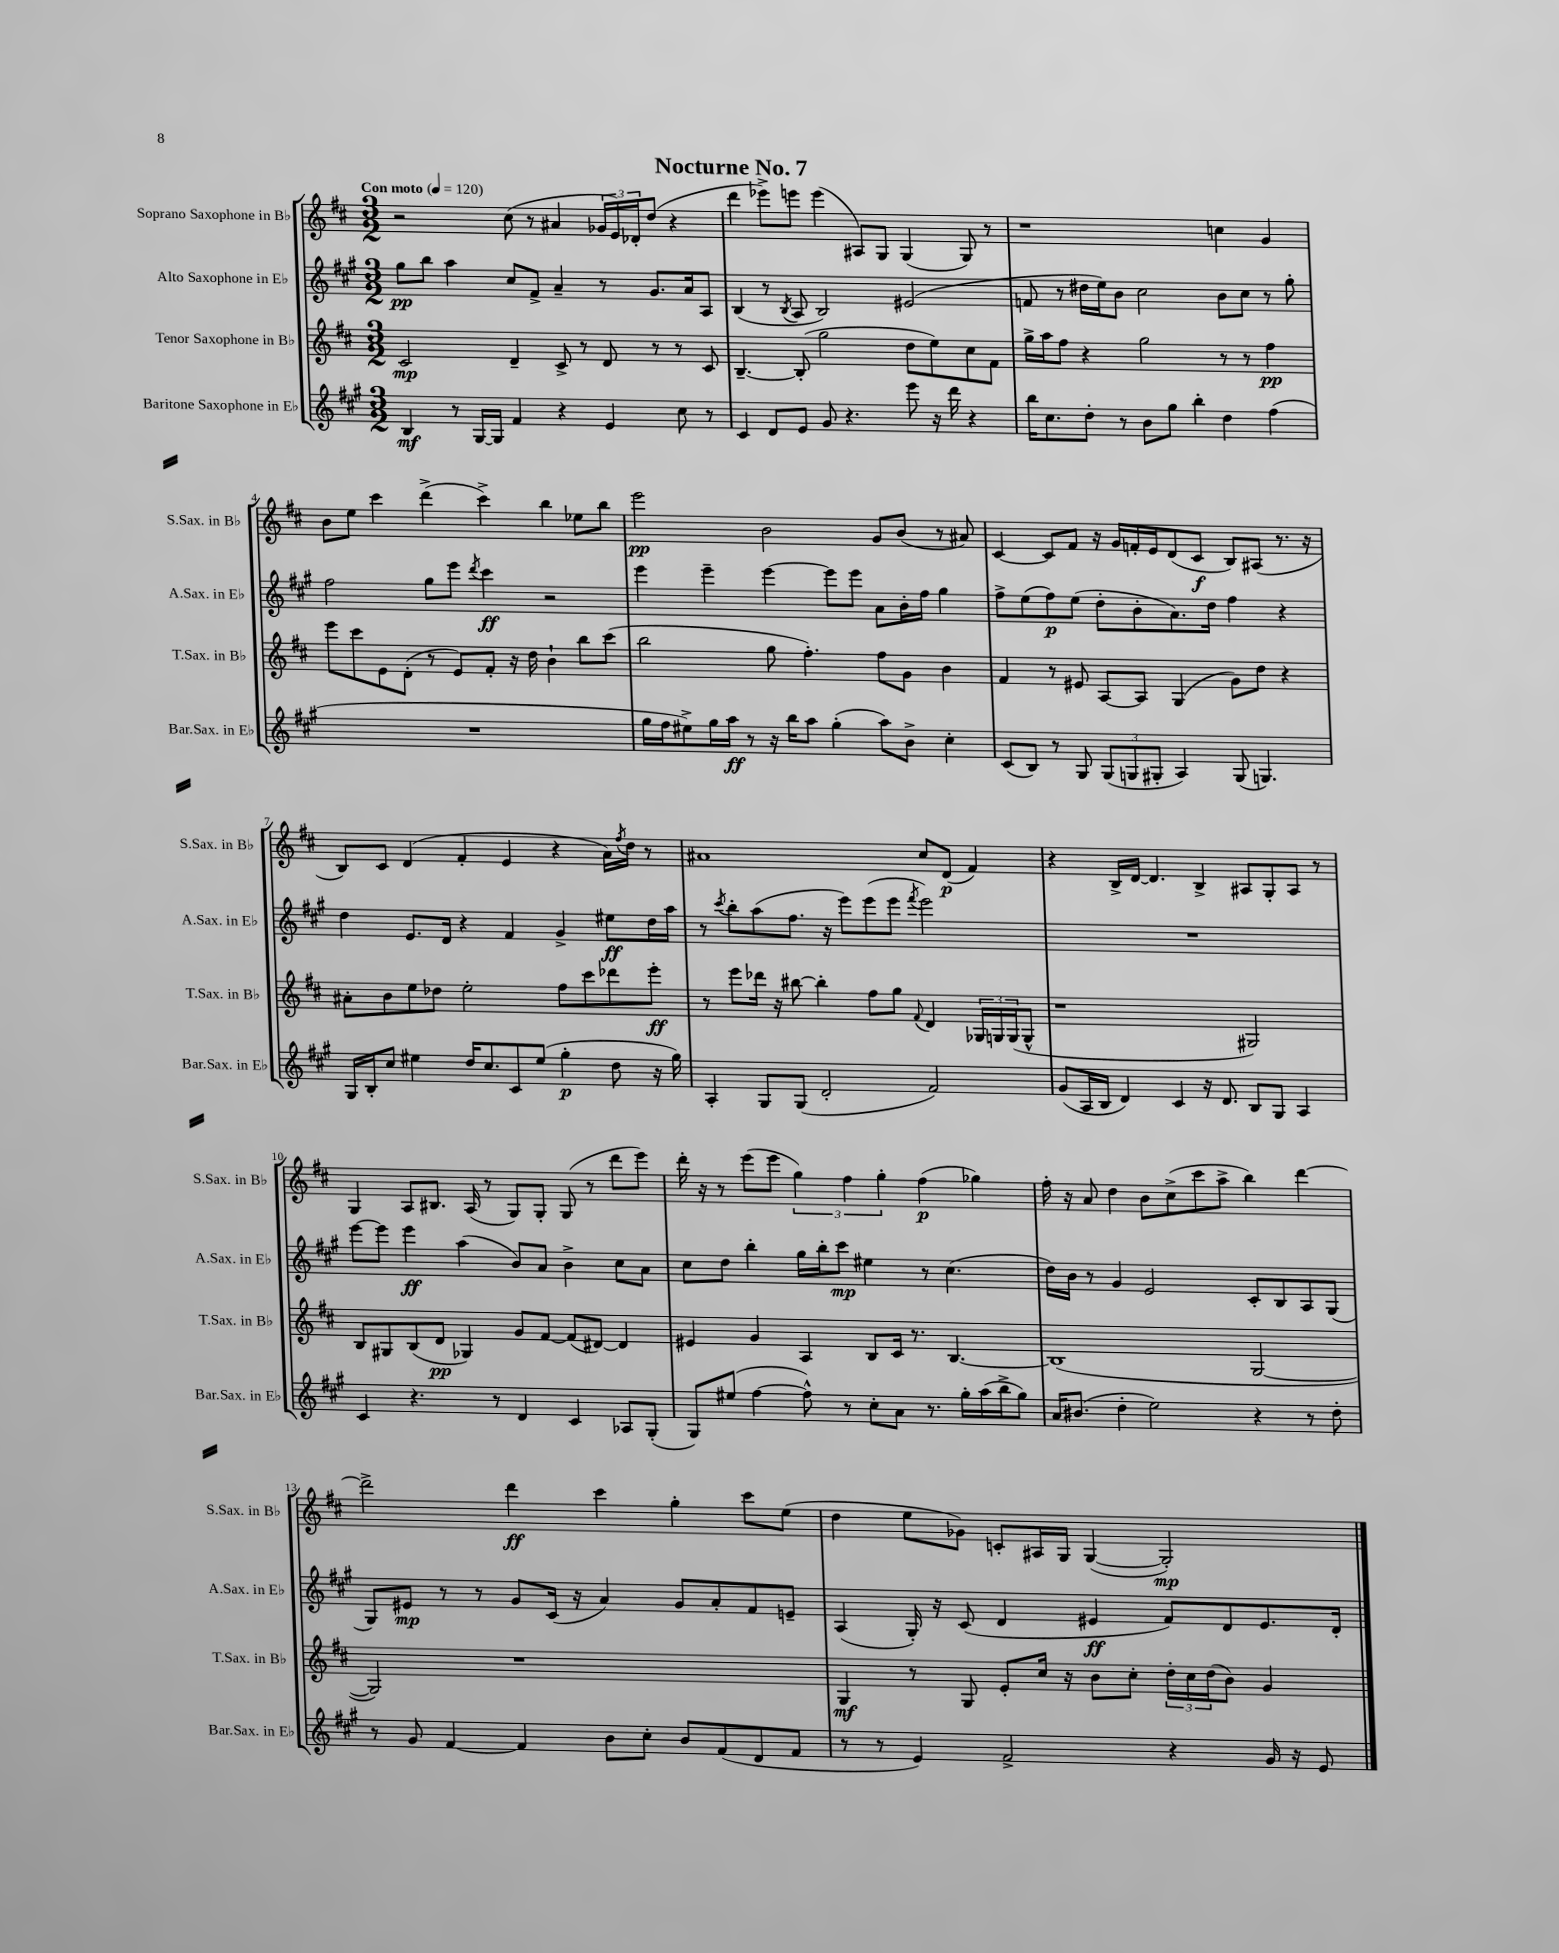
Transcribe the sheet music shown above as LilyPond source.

\header { title = "Nocturne No. 7" }
<<
\new StaffGroup <<
\new Staff = "s0" \with { instrumentName = "Soprano Saxophone in Bb" shortInstrumentName = "S.Sax. in Bb" } {
    \clef treble \key d \major \numericTimeSignature \time 3/2 \tempo "Con moto" 4 = 120
    r2 cis''8( r8 ais'4 \tuplet 3/2 { ges'16 e'16) des'16-. } d''8( r4 |
    d'''4 ees'''8->) e'''8 e'''4( ais8) g8 g4( g8) r8 |
    r1 c''4 g'4 |
    b'8 e''8 cis'''4 d'''4->( cis'''4->) b''4 ees''8 b''8 |
    e'''2\pp b'2 g'8 b'8( r8 ais'8) |
    cis'4~ cis'8 fis'8 r16 g'16 f'16-. e'16 d'8( cis'8\f b8) ais8( r8. r16 |
    b8) cis'8 d'4( fis'4-. e'4 r4 a'16) \acciaccatura { fis''8 } d''16 r8 |
    ais'1 cis''8 d'8\p( fis'4) |
    r4 b16-> d'16~ d'4. b4-> ais8 g8-. ais8 r8 |
    g4 a8 bis8. a16( r8 g8) g8-. g8( r8 d'''8 e'''8) |
    d'''16-. r16 r8 e'''8( e'''8 \tuplet 3/2 { g''4) fis''4 g''4-. } fis''4\p( ges''4) |
    fis''16-. r16 a'8 d''4 b'8 cis''8->( cis'''8 a''8-> b''4) d'''4~ |
    d'''2-> d'''4\ff cis'''4 g''4-. cis'''8 e''8( |
    d''4 e''8 ges'8) c'8-. ais16 g16 g4~( g2-.\mp) \bar "|." |
}
\new Staff = "s1" \with { instrumentName = "Alto Saxophone in Eb" shortInstrumentName = "A.Sax. in Eb" } {
    \clef treble \key a \major \numericTimeSignature \time 3/2
    gis''8\pp b''8 a''4 cis''8 fis'8-> a'4-- r8 gis'8. a'16 a8 |
    b4( r8 \acciaccatura { b8 } a8 b2) eis'2( |
    f'8 r8 dis''16 e''16) b'8 cis''2 b'8 cis''8 r8 gis''8-. |
    fis''2 gis''8 e'''8 \acciaccatura { d'''8 } cis'''4\ff r2 |
    e'''4 e'''4-- e'''4~ e'''8 e'''8 a'8 b'16-. fis''16 gis''4 |
    fis''8-> e''8( fis''8\p) e''8( d''8-. b'8-. a'8.) d''16 fis''4 r4 |
    d''4 e'8. d'16 r4 fis'4 gis'4-> eis''8\ff d''16 a''16 |
    r8 \acciaccatura { cis'''8 } b''8-. a''8( fis''8. r16 e'''8) e'''8( e'''8 \acciaccatura { fis'''8 } e'''2) |
    R1. |
    e'''8~ e'''8 e'''4\ff a''4( b'8) a'8 b'4-> cis''8 a'8 |
    cis''8 d''8 b''4-. gis''16 b''16-. cis'''8\mp eis''4 r8 cis''4.( |
    d''16) b'16 r8 gis'4 e'2 cis'8-. b8 a8 gis8( |
    gis8) eis'8\mp r8 r8 gis'8 cis'16( r16 a'4) gis'8 a'8-. fis'8 e'8-- |
    a4( gis16-.) r16 cis'8( d'4 eis'4\ff fis'8) d'8 eis'8. d'16-. \bar "|." |
}
\new Staff = "s2" \with { instrumentName = "Tenor Saxophone in Bb" shortInstrumentName = "T.Sax. in Bb" } {
    \clef treble \key d \major \numericTimeSignature \time 3/2
    cis'2\mp d'4-- cis'8-> r8 d'8 r8 r8 cis'8 |
    b4.~-- b8-.( g''2 d''8 e''8) cis''8 fis'8 |
    g''16-> a''16 fis''8 r4 g''2 r8 r8 fis''4\pp |
    e'''8 cis'''8 e'8 d'8-.( r8 e'8) fis'8-. r16 d''16 b'4-! b''8 cis'''8( |
    b''2 g''8 fis''4.-.) fis''8 g'8 b'4 |
    fis'4 r8 eis'8 a8~ a8 g4( g'8) d''8 r4 |
    ais'8-. b'8 e''8 des''8 e''2-. fis''8 cis'''8 des'''8 e'''8-.\ff |
    r8 e'''8 des'''16 r16 bis''8~ bis''4-. fis''8 g''8 \appoggiatura { fis'8 } d'4 \tuplet 3/2 { ges16 g16 g16( } g8-^ |
    r1 gis2) |
    b8 gis8 b8( d'8\pp ges4) g'8 fis'8~ fis'8( dis'8~) dis'4 |
    eis'4 g'4 a4 b8 cis'16 r8. b4.~ |
    b1( g2~ |
    g2) r1 |
    g4\mf r8 g8 e'8-. cis''16 r16 b'8 cis''8-. \tuplet 3/2 { d''16-. cis''16 d''16( } b'8) g'4 \bar "|." |
}
\new Staff = "s3" \with { instrumentName = "Baritone Saxophone in Eb" shortInstrumentName = "Bar.Sax. in Eb" } {
    \clef treble \key a \major \numericTimeSignature \time 3/2
    b4\mf r8 gis16~ gis16 fis'4 r4 e'4 cis''8 r8 |
    cis'4 d'8 e'8 gis'8 r4. e'''8 r16 d'''16 r4 |
    b''16 cis''8. d''8-. r8 b'8 gis''8 b''4-. d''4 fis''4( |
    R1. |
    gis''16 fis''16 eis''8->) gis''16 a''16\ff r8 r16 b''16 a''8 gis''4-.( a''8) b'8-> cis''4-. |
    cis'8( b8) r8 gis8 \tuplet 3/2 { gis8( g8 gis8-. } a4) gis8( g4.) |
    gis16 b16-. cis''8 eis''4 d''16 cis''8. cis'8 eis''8( gis''4-.\p d''8 r16 gis''16) |
    a4-. gis8 gis8( d'2-. fis'2) |
    gis'8( a16 b16 d'4) cis'4 r16 d'8. b8 gis8 a4 |
    cis'4 r4. r8 d'4 cis'4 aes8 gis8-.( |
    gis8) eis''8( fis''4~ fis''8-^) r8 cis''8-. a'8 r8. gis''16-. a''16( b''16-> gis''8) |
    a'16 bis'8.( d''4-. e''2) r4 r8 d''8-. |
    r8 gis'8 fis'4~ fis'4 b'8 cis''8-. b'8 fis'8( d'8 fis'8 |
    r8 r8 e'4) fis'2-> r4 gis'16 r16 e'8 \bar "|." |
}
>>
>>
